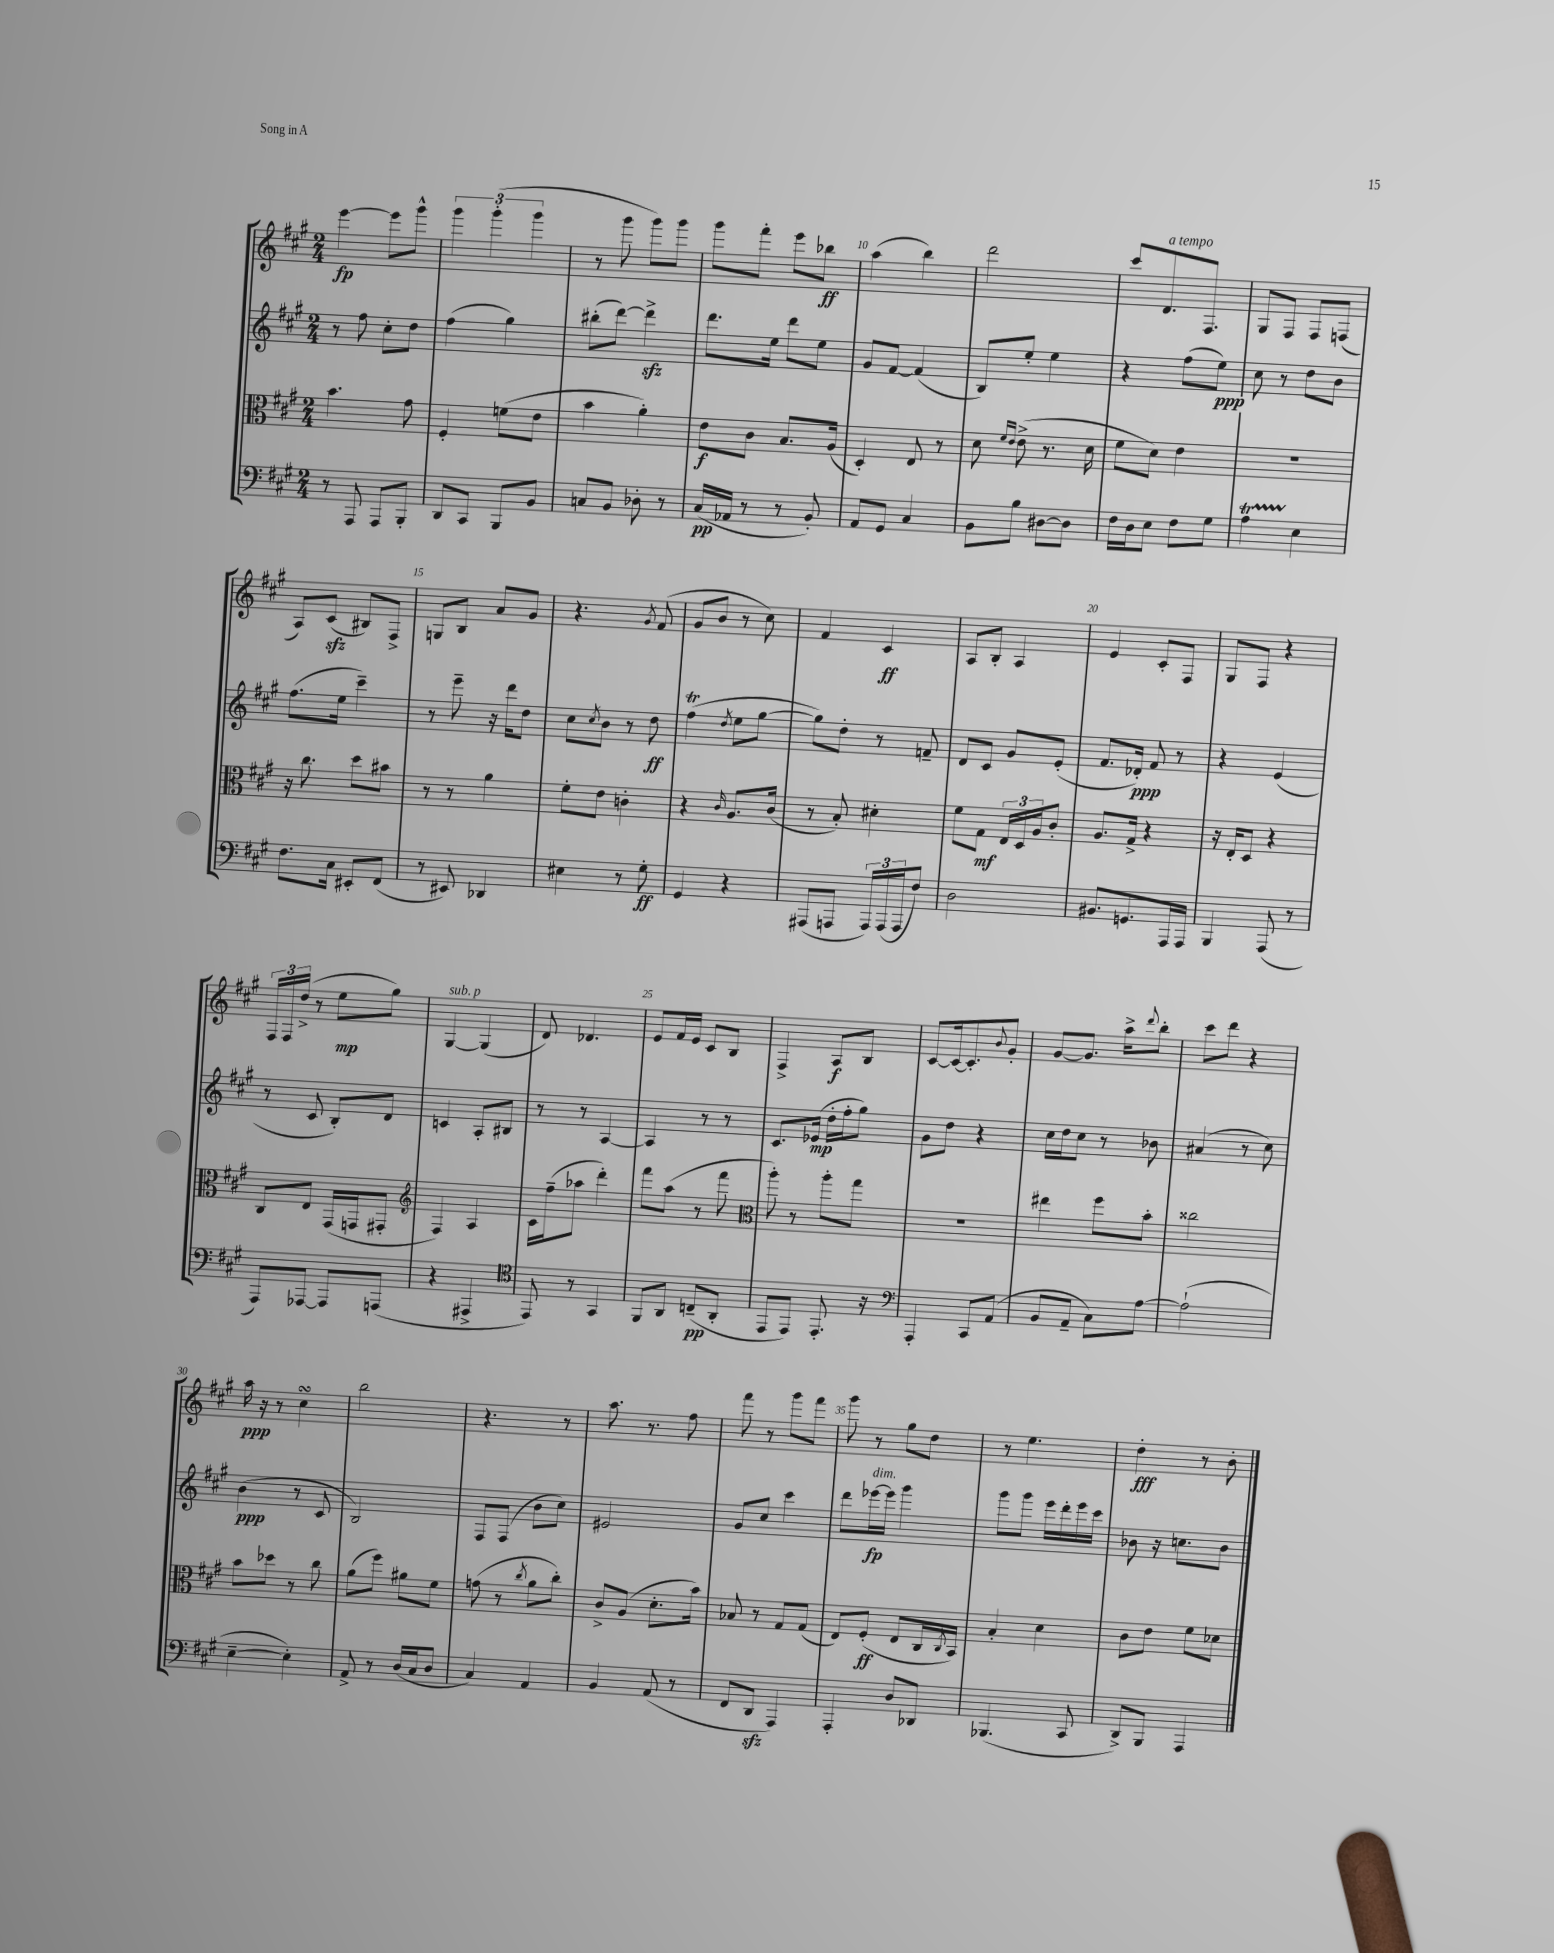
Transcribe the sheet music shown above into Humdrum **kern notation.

**kern	**dynam	**kern	**dynam	**kern	**dynam	**kern	**dynam
*part4	*part4	*part3	*part3	*part2	*part2	*part1	*part1
*staff4	*staff4	*staff3	*staff3	*staff2	*staff2	*staff1	*staff1
*clefF4	*	*clefC3	*	*clefG2	*	*clefG2	*
*k[f#c#g#]	*	*k[f#c#g#]	*	*k[f#c#g#]	*	*k[f#c#g#]	*
*M2/4	*	*M2/4	*	*M2/4	*	*M2/4	*
=6	=6	=6	=6	=6	=6	=6	=6
8r	.	4.b\	.	8r	.	[4eee\	fp
8AAA/	.	.	.	8ff#\	.	.	.
8AAA/L	.	.	.	8cc#'\L	.	8eee\L]	.
8BBB'/J	.	8g#\	.	8dd\J	.	8ggg#^^\J	.
=7	=7	=7	=7	=7	=7	=7	=7
8DD/L	.	4F#'/	.	(4ff#\	.	6ggg#\	.
8CC#/J	.	.	.	.	.	.	.
.	.	.	.	.	.	(6ggg#'\	.
8BBB/L	.	(8fn\L	.	4gg#\)	.	.	.
.	.	.	.	.	.	6ggg#\	.
8BB/J	.	8e\J	.	.	.	.	.
=8	=8	=8	=8	=8	=8	=8	=8
8Cn/L	.	4b\	.	(8bb#X'\L	.	8r	.
8BB/J	.	.	.	[8ddd\J)	.	8ggg#\	.
8D-X'\	.	4a'\)	.	4dddzz^\]	.	8ggg#\L)	.
8r	.	.	.	.	.	8ggg#\J	.
=9	=9	=9	=9	=9	=9	=9	=9
(16C#/LL	pp	8e\L	f	8.ddd\L	.	8ggg#\L	.
16AA-X/JJ	.	.	.	.	.	.	.
8r	.	8c#\J	.	.	.	8fff#'\J	.
.	.	.	.	16ee\Jk	.	.	.
8r	.	8.B/L	.	8ddd\L	.	8eee\L	.
8BB'/)	.	.	.	8ee\J	.	8bb-X\J	ff
.	.	(16A/Jk	.	.	.	.	.
=10	=10	=10	=10	=10	=10	=10	=10
8AA/L	.	4D'/)	.	8g#/L	.	(4aa\	.
8GG#/J	.	.	.	[8f#/J	.	.	.
4C#/	.	8E/	.	(4f#/]	.	4bb\)	.
.	.	8r	.	.	.	.	.
=11	=11	=11	=11	=11	=11	=11	=11
8BB\L	.	8d\	.	8B/L)	.	2ddd\	.
.	.	16qqf#/LL	.	.	.	.	.
.	.	16qqe/JJ	.	.	.	.	.
8B\J	.	(8e^\	.	8ee'/J	.	.	.
[8D#X\L	.	8.r	.	4ee\	.	.	.
8D#\J]	.	.	.	.	.	.	.
.	.	16d\	.	.	.	.	.
=12	=12	=12	=12	=12	=12	=12	=12
16F#\LL	.	8f#\L	.	4r	.	8ccc#/L	.
16D\J	.	.	.	.	.	.	.
!	!	!	!	!	!	!LO:TX:a:i:t=a tempo	!
8E\J	.	8d\J)	.	.	.	8.d/	.
8F#\L	.	4e\	.	(8ff#\L	.	.	.
.	.	.	.	.	.	8.F#/J	.
8G#\J	.	.	.	8ee\J)	ppp	.	.
=13	=13	=13	=13	=13	=13	=13	=13
4AT\	.	2r	.	8cc#\	.	8G#/L	.
.	.	.	.	8r	.	8F#/J	.
4E\	.	.	.	8dd\L	.	8F#/L	.
.	.	.	.	8b\J	.	(8Fn/J	.
!!LO:LB:g=z
=14	=14	=14	=14	=14	=14	=14	=14
8.F#\L	.	16r	.	(8.ff#\L	.	8A/L)	.
.	.	8.cc#\	.	.	.	.	.
.	.	.	.	.	.	(8c#zz/J	.
16C#\Jk	.	.	.	16ee\Jk	.	.	.
8EE#X'/L	.	8dd\L	.	4ccc#~\)	.	8B#X/L)	.
(8FF#/J	.	8b#X\J	.	.	.	8F#^/J	.
=15	=15	=15	=15	=15	=15	=15	=15
8r	.	8r	.	8r	.	8Gn/L	.
8EE#X/)	.	8r	.	8eee~\	.	8B/J	.
4DD-X/	.	4a\	.	16r	.	8a/L	.
.	.	.	.	16ddd\KL	.	.	.
.	.	.	.	8dd\J	.	8g#/J	.
=16	=16	=16	=16	=16	=16	=16	=16
4E#X\	.	8f#'\L	.	8cc#\L	.	4.r	.
.	.	.	.	8qcc#/	.	.	.
.	.	8e\J	.	8b\J	.	.	.
8r	.	4cn'\	.	8r	.	.	.
.	.	.	.	.	.	8qg#/	.
8G#'\	ff	.	.	8dd\	ff	(8f#/	.
=17	=17	=17	=17	=17	=17	=17	=17
4GG#/	.	4r	.	(4ff#T\	.	8g#/L	.
.	.	.	.	.	.	8b/J	.
.	.	16qqc#/	.	8qdd/	.	.	.
4r	.	8.A/L	.	8ee\L	.	8r	.
.	.	.	.	[8gg#\J	.	8cc#\)	.
.	.	(16c#/Jk	.	.	.	.	.
=18	=18	=18	=18	=18	=18	=18	=18
(8AAA#X/L	.	8r	.	8gg#\L])	.	4f#/	.
8AAAn/J	.	8B'/)	.	8dd'\J	.	.	.
24AAA/LL)	.	4d#X'\	.	8r	.	4c#/	ff
(24AAA/	.	.	.	.	.	.	.
24AAA/J	.	.	.	.	.	.	.
8F#/J)	.	.	.	8fn~/	.	.	.
=19	=19	=19	=19	=19	=19	=19	=19
2D\	.	8f#\L	.	8d/L	.	8A/L	.
.	.	8G#\J	mf	8c#/J	.	8B'/J	.
.	.	24E/LL	.	8g#/L	.	4A/	.
.	.	24D/	.	.	.	.	.
.	.	24A/J	.	.	.	.	.
.	.	8c#'/J	.	(8e'/J	.	.	.
=20	=20	=20	=20	=20	=20	=20	=20
8.BB#X/L	.	8.A/L	.	8.f#/L	.	4e/	.
8.GGn/	.	16G#^/Jk	.	16d-X'/Jk)	ppp	.	.
.	.	4r	.	8f#/	.	8c#'/L	.
16AAA/L	.	.	.	8r	.	8F#/J	.
16AAA/JJ	.	.	.	.	.	.	.
=21	=21	=21	=21	=21	=21	=21	=21
4BBB/	.	16r	.	4r	.	8G#/L	.
.	.	16E'/KL	.	.	.	.	.
.	.	8D/J	.	.	.	8F#/J	.
(8AAA/	.	4r	.	(4e/	.	4r	.
8r	.	.	.	.	.	.	.
!!LO:LB:g=z
=22	=22	=22	=22	=22	=22	=22	=22
8AAA/L)	.	8C#/L	.	8r	.	24F#/LL	.
.	.	.	.	.	.	24F#/	.
.	.	.	.	.	.	(24dd^/JJ	.
[8AAA-X/J	.	8E/J	.	8c#/	.	8r	.
8AAA-/L]	.	(16GG#/LL	.	8B'/L)	.	8ee\L	mp
.	.	16GGn/J	.	.	.	.	.
(8AAAn/J	.	8GG#X'/J	.	8d/J	.	8gg#\J)	.
=23	=23	=23	=23	=23	=23	=23	=23
*	*	*clefG2	*	*	*	*	*
!	!	!	!	!	!	!LO:TX:a:i:t=sub. p	!
4r	.	4F#/)	.	4cn/	.	[4G#/	.
4AAA#X^/	.	4A/	.	8A'/L	.	(4G#/]	.
.	.	.	.	8B#X/J	.	.	.
=24	=24	=24	=24	=24	=24	=24	=24
*clefC4	*	*	*	*	*	*	*
8EE/)	.	16c#\LL	.	8r	.	8d/)	.
.	.	(16ff#~\J	.	.	.	.	.
8r	.	8aa-X\J	.	8r	.	4.d-X/	.
4GG#/	.	4ddd'\)	.	[4A/	.	.	.
=25	=25	=25	=25	=25	=25	=25	=25
8FF#/L	.	8fff#\L	.	4A/]	.	8e/L	.
8AA/J	.	(8aa\J	.	.	.	16f#/L	.
.	.	.	.	.	.	16e/JJ	.
(8Cn~/L	pp	8r	.	8r	.	8c#/L	.
8AA'/J	.	8fff#\	.	8r	.	8B/J	.
=26	=26	=26	=26	=26	=26	=26	=26
*	*	*clefC3	*	*	*	*	*
8EE/L	.	8aa'\)	.	8.c#/L	.	4F#^/	.
8EE/J)	.	8r	.	.	.	.	.
.	.	.	.	(16e-X/Jk	mp	.	.
8.EE'/	.	8aa'\L	.	16dd'\LL	.	8A/L	f
.	.	.	.	16ff#'\J	.	.	.
.	.	8gg#\J	.	8gg#\J)	.	8B/J	.
16r	.	.	.	.	.	.	.
=27	=27	=27	=27	=27	=27	=27	=27
*clefF4	*	*	*	*	*	*	*
4AAA'/	.	2r	.	8g#\L	.	[8c#/L	.
.	.	.	.	8dd\J	.	16c#/k_	.
.	.	.	.	.	.	8.c#'/]	.
8CC#/L	.	.	.	4r	.	.	.
.	.	.	.	.	.	8qqb/	.
(8AA/J	.	.	.	.	.	8g#'/J	.
=28	=28	=28	=28	=28	=28	=28	=28
8BB/L	.	4ee#X\	.	16cc#\LL	.	[8g#/L	.
.	.	.	.	16dd\J	.	.	.
8AA~/J	.	.	.	8cc#\J	.	8.g#/J]	.
8C#\L)	.	8ff#\L	.	8r	.	.	.
.	.	.	.	.	.	16aa^\KL	.
.	.	.	.	.	.	8qqddd/	.
[8A\J	.	8b'\J	.	8b-X\	.	8bb'\J	.
=29	=29	=29	=29	=29	=29	=29	=29
(2A`\]	.	2cc##X\	.	(4a#X/	.	8ccc#\L	.
.	.	.	.	.	.	8ddd\J	.
.	.	.	.	8r	.	4r	.
.	.	.	.	8cc#\)	.	.	.
!!LO:LB:g=z
=30	=30	=30	=30	=30	=30	=30	=30
[4E~\	.	8b\L	.	(4b\	ppp	16aa\	ppp
.	.	.	.	.	.	16r	.
.	.	8dd-X\J	.	.	.	8r	.
4E'\])	.	8r	.	8r	.	4cc#sSsS\	.
.	.	8cc#\	.	8c#/	.	.	.
=31	=31	=31	=31	=31	=31	=31	=31
8AA^/	.	(8a\L	.	2B/)	.	2bb\	.
8r	.	8ff#\J)	.	.	.	.	.
(16D/LL	.	8a#X\L	.	.	.	.	.
16C#/J	.	.	.	.	.	.	.
8D/J	.	8f#\J	.	.	.	.	.
=32	=32	=32	=32	=32	=32	=32	=32
4C#/)	.	(8gn\	.	8F#/L	.	4.r	.
.	.	8r	.	(8F#/J	.	.	.
.	.	8qcc#/	.	.	.	.	.
4AA/	.	8a\L	.	8b\L	.	.	.
.	.	8cc#'\J)	.	8cc#\J)	.	8r	.
=33	=33	=33	=33	=33	=33	=33	=33
4BB/	.	8c#^/L	.	2e#X/	.	8.aa\	.
.	.	(8A/J	.	.	.	.	.
.	.	.	.	.	.	8.r	.
(8AA/	.	8.d'\L	.	.	.	.	.
8r	.	.	.	.	.	8ff#\	.
.	.	16b\Jk)	.	.	.	.	.
=34	=34	=34	=34	=34	=34	=34	=34
8FF#/L	.	8B-X/	.	8g#/L	.	8fff#\	.
8DDzz/J	.	8r	.	8cc#/J	.	8r	.
4AAA/)	.	8G#/L	.	4ccc#\	.	8ggg#\L	.
.	.	(8G#/J	.	.	.	8fff#\J	.
=35	=35	=35	=35	=35	=35	=35	=35
4AAA'/	.	8E/L)	.	8ddd\L	.	8ggg#\	.
!	!	!	!	!LO:TX:a:i:t=dim.	!	!	!
.	.	(8F#'/J	ff	[16eee-X\L	fp	8r	.
.	.	.	.	16eee-\JJ]	.	.	.
8D/L	.	8E/L	.	4ggg#\	.	8gg#\L	.
8DD-X/J	.	16C#/L	.	.	.	8dd\J	.
.	.	8qC#/	.	.	.	.	.
.	.	16BB/JJ)	.	.	.	.	.
=36	=36	=36	=36	=36	=36	=36	=36
(4.BBB-X/	.	4B'/	.	8ggg#\L	.	8r	.
.	.	.	.	8ggg#\J	.	4.ee\	.
.	.	4d\	.	16eee\LL	.	.	.
.	.	.	.	16ddd'\	.	.	.
8CC#/	.	.	.	16eee\	.	.	.
.	.	.	.	16ccc#\JJ	.	.	.
=37	=37	=37	=37	=37	=37	=37	=37
8DD^/L)	.	8c#\L	.	8b-X\	.	4dd'\	fff
8BBB/J	.	8e\J	.	16r	.	.	.
.	.	.	.	8.ccn\L	.	.	.
4AAA/	.	8f#\L	.	.	.	8r	.
.	.	8d-X\J	.	8b-\J	.	8b'\	.
==	==	==	==	==	==	==	==
*-	*-	*-	*-	*-	*-	*-	*-
